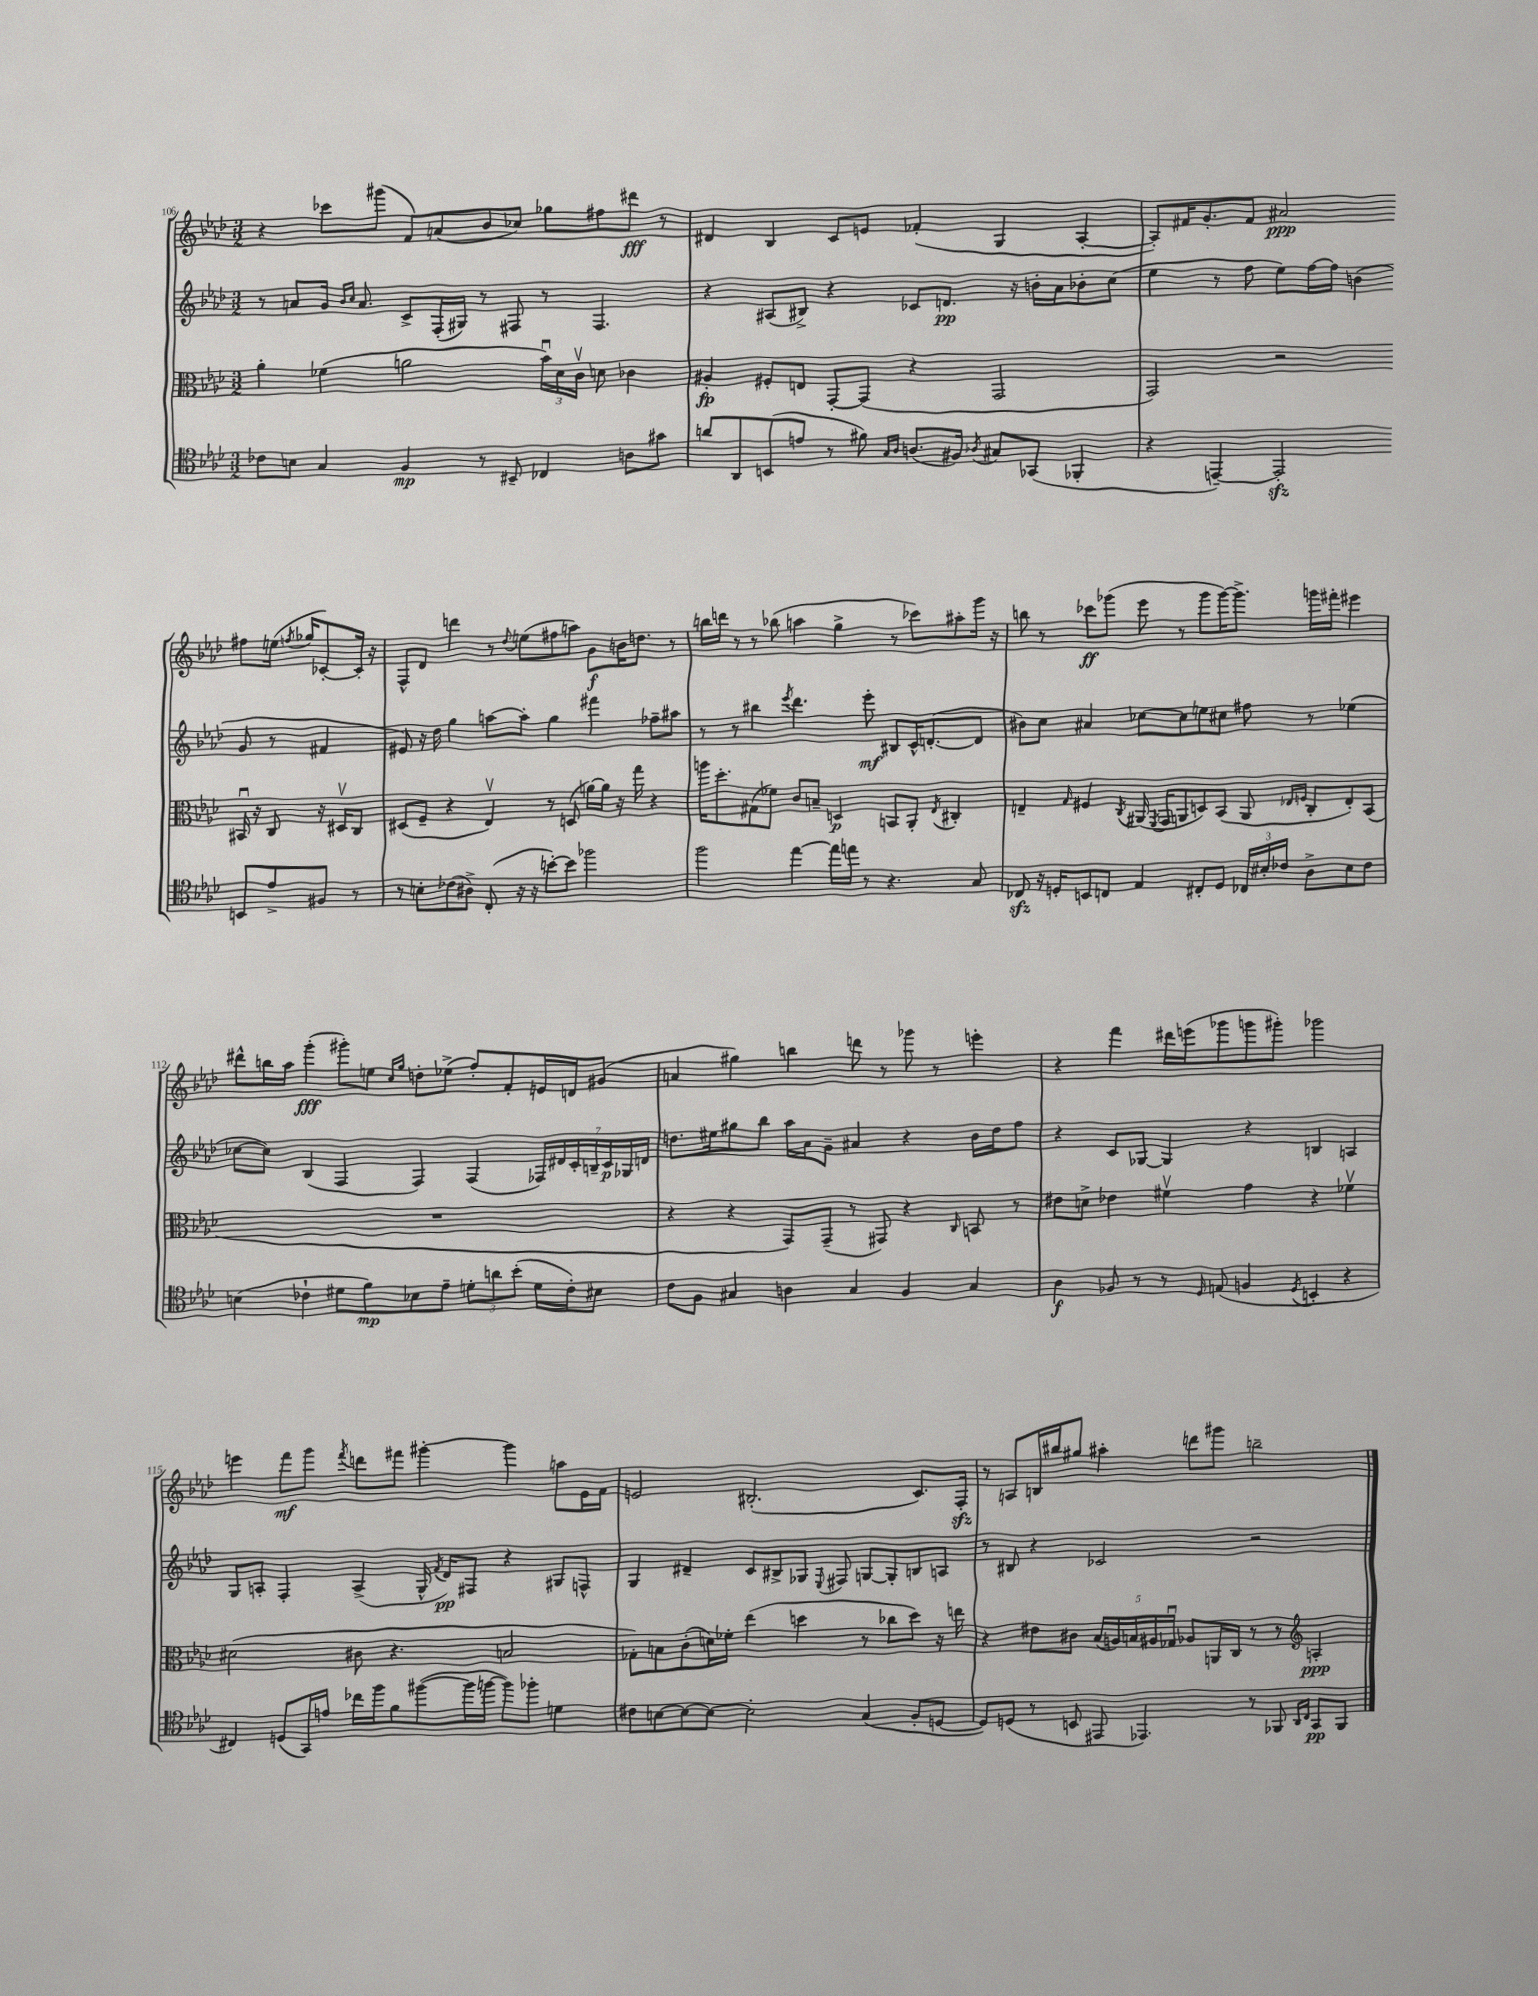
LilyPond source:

<<
\new StaffGroup <<
\new Staff = "s0" {
    \clef treble \key aes \major \numericTimeSignature \time 3/2
    \autoBeamOff r4 ces'''8[ gis'''8]( f'8[) a'8( bes'8 ces''8]) ges''8[ fis''8 dis'''8]\fff r8 |
    dis'4 bes4 c'8[ e'8] fes'4-.( g4 aes4~-. |
    aes8[-.) fis'16 g'8.-. fis'8] ais'2\ppp fis''8[ e''16]( \acciaccatura { f''8 } ges''16[ ces'8~-.) ces'16]-. r16 |
    f8[-^ des'8] d'''4 r8 \appoggiatura { des''8 } e''8[( fis''8 a''8]) g'8[\f b'16 d''8.] r8 |
    b''16[ d'''16] r8 r8 bes''8( a''4 g''4-> r8 ces'''8[) ais''8-. g'''16] r16 |
    b''8 r8 ces'''8[\ff ges'''8]( ees'''8 r8 ges'''8[ ges'''16~) ges'''8.]-> g'''16[ fis'''16]-. eis'''4 |
    dis'''8[-^ b''16 aes''16] g'''4-.\fff( gis'''8[-.) e''8] \grace { c''16[ g''16] } d''8[-. ees''8]->( f''8[-.) f'8-. e'16 d'16 gis'8]( |
    a'4 gis''4) b''4 d'''8 r8 ges'''8 r8 e'''4-. |
    r4 f'''4 dis'''16[ e'''16( ges'''8 g'''8 gis'''8]-.) ges'''2 |
    e'''4 f'''8[\mf g'''8] \acciaccatura { f'''8 } d'''8[ fis'''8] gis'''4~-. gis'''4 a''8[ ees'16 f'16] |
    e'2 bis2.-.( c'8.[) f16]-.\sfz |
    r8 a8[ b16 bis''16 gis''8] ais''4-. d'''8[ gis'''8] b''2-- \bar "|." |
}
\new Staff = "s1" {
    \clef treble \key aes \major \numericTimeSignature \time 3/2
    \autoBeamOff r8 a'8[ g'16] \grace { bes'16[ c''16] } a'8. c'8[-> f16-.( gis16]) r8 fis8 r8 fis4. |
    r4 ais8[( bis8]->) r4 ces'8[ d'8.]\pp r16 b'16[-. aes'16 bes'8-. c''8]( |
    ees''4 r8 f''8 ees''8[) f''16~ f''16] b'4( g'8 r8 fis'4 |
    eis'8) r16 des''16 g''4 a''8[~ a''8]-. g''4 fis'''4 fes''8[-- ais''8] |
    r8 r8 bis''4 \acciaccatura { ees'''8 } des'''4. ees'''8-.\mf bis8[ c'16-^ d'8.~-.( d'8] |
    bis'8[) c''8] ais'4 ces''8[~ ces''8 e''8 cis''8] fis''8 r8 ees''4( |
    ces''8[~ ces''8]) bes4( f4 f4) f4( \tuplet 7/4 { fes16[) dis'16 c'16-. b16-- c'16\p ges16 d'16] } |
    d''8.[ eis''16 gis''8 bes''8] aes''16[ aes'16 g'8]-- ais'4 r4 bes'16[ d''16 f''8] |
    r4 c'8[ ges8]~ ges4 r4 b4 a4 |
    g8[ a8]-. f4-. a4->( g16-^ \acciaccatura { f'8 } des'16[\pp) fis8] r4 gis8[ f8]-^ |
    g4 dis'4-- c'8[ bis8-> ges8] \appoggiatura { ees8 } fis8 g8[~ g8-. b8 a8] |
    r8 bis8 r4 ces'2 r2 \bar "|." |
}
\new Staff = "s2" {
    \clef alto \key aes \major \numericTimeSignature \time 3/2
    \autoBeamOff aes'4-. fes'4( a'2 \tuplet 3/2 { bes'16[\downbow) des'16 c'16]\upbow } d'8 ces'4 |
    ais4-.\fp fis8[-. e8] g,8[~-. g,8]( r4 g,2 |
    g,2) r2 bis,16\downbow r16 c8 r16 dis16[\upbow c8] |
    dis8[( f8]-- r4 ees4\upbow) r8 d8( a'16[~) a'16] r16 g''16 r4 |
    a''16[ des''8.-. gis8( fes'8]) c'8[ b8]-- d4\p b,8[ aes,8]-. \acciaccatura { ees8 } cis4-. |
    e4-- \grace { g16 } fis4 \acciaccatura { c8 } ais,16( \acciaccatura { f,8 } g,16[ a,8 d8) bes,8]( a,8 \grace { ees16[ f16] } c8[-. ees8-.) bes,8]( |
    R1. |
    r4 r4 g,8[) g,8]--( r8 gis,8) r4 \grace { c16 } b,8 r8 |
    eis'8[ d'8]-> ees'4 fis'4\upbow g'4 r4 fes'4\upbow |
    dis'2( cis'8 r4. b2 |
    ges8[-.) b8 c'8-.( d'16) fes'16]-. ees''4( d''4 r8 ces''8[ d''8]) r16 e''16 |
    r4 eis'8[ cis'8] \tuplet 5/4 { bes16[( a16) b16 ais16 ges16]\downbow } aes8[ a,16 c16] r8 r8 \clef treble a4-.\ppp \bar "|." |
}
\new Staff = "s3" {
    \clef tenor \key aes \major \numericTimeSignature \time 3/2
    \autoBeamOff ces'8[ b8] g4 f4\mp r8 bis,8-- ces4 a8[ gis'8] |
    a'8[ aes,8 b,8( e'8] r8 fis'8) \grace { g16[ aes16] } a8.[( fis16]) \acciaccatura { aes8 } gis8[ ges,8]( fes,4-. |
    r4 e,4~--) e,2-.\sfz b,8[ ees'8-> fis8] r8 |
    r8 b8[-. ces'8( ais8]->) c8-.( r16 r16 b'8[~-.) b'8] fes''2 |
    f''2 ees''4~ ees''16[ e''16] r8 r4. g8 |
    ces8\sfz r16 d16[-. b,8 c8] ees4 cis8[-. d8] \tuplet 3/2 { ces16[ bis16-. ces'16] } aes8[-> bis8 ces'8] |
    b4( ces'4-! dis'8[ f'8\mp) bes8 ees'8]-- \tuplet 3/2 { d'8[-. a'8 bes'8]-.( } d'16[ ces'16-.) bis8] |
    c'8[ f8] gis4 a4 gis4 f4 gis4 |
    aes4\f fes8 r8 r8 \grace { des16 } e8( f4 \acciaccatura { des8 } b,4-. r4 |
    cis4) d8[( g,16) e'16] ces''16[ f''16 f'8 fis''8~( fis''16 f''16]~ f''8[) fes''8]-. d'4 |
    cis'8[ b8~ b8~ b8]~ b2-. g4( f8[-. d8]~ |
    d8[) d8]( r8 b,8 eis,8 ees,4.) r8 fes,8 \grace { aes,16[ c16] } g,8[\pp fes,8] \bar "|." |
}
>>
>>
\layout { \context { \Score currentBarNumber = #106 } }
